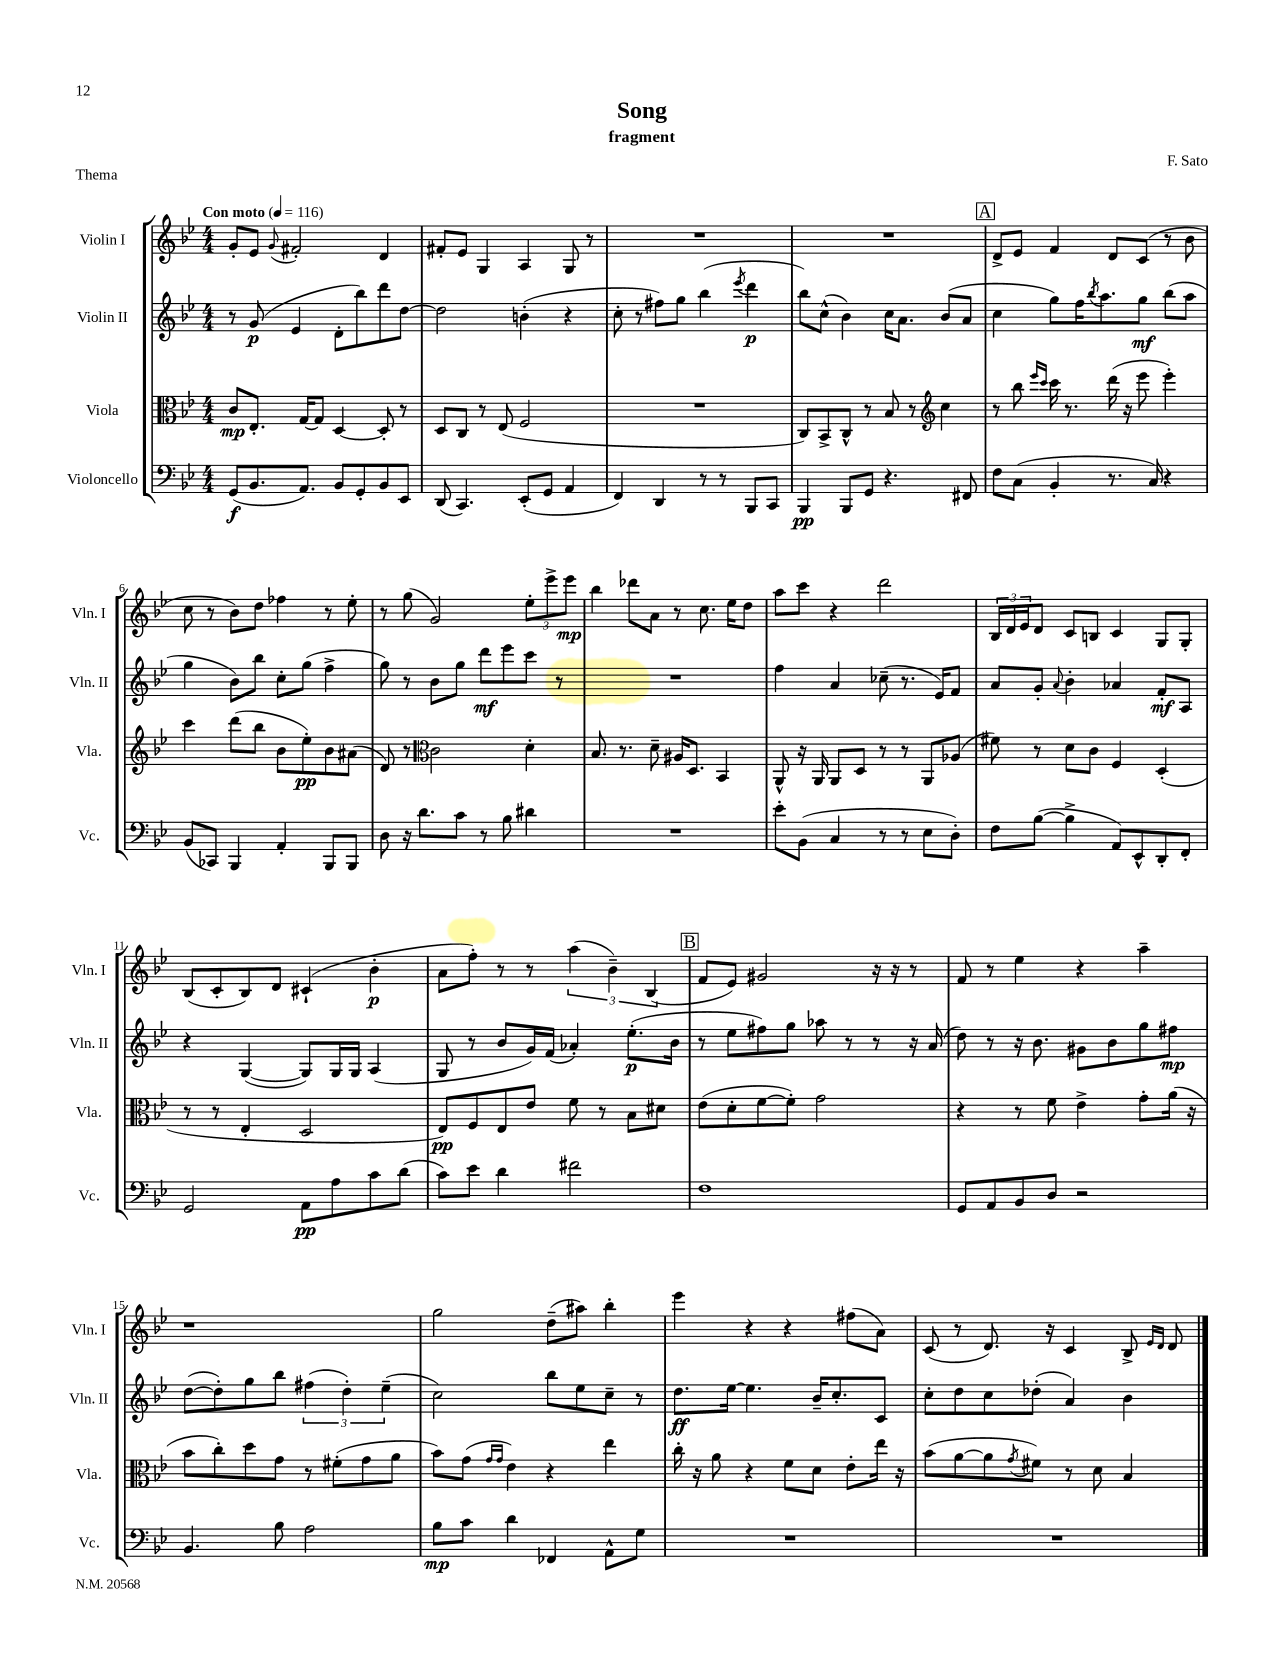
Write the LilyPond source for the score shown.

\header { title = "Song" composer = "F. Sato" subtitle = "fragment" piece = "Thema" }
<<
\new StaffGroup <<
\new Staff = "s0" \with { instrumentName = "Violin I" shortInstrumentName = "Vln. I" } {
    \clef treble \key bes \major \numericTimeSignature \time 4/4 \tempo "Con moto" 4 = 116
    g'8-. ees'8 \appoggiatura { g'8 } fis'2-. d'4 |
    fis'8-. ees'8 g4 a4 g8 r8 |
    R1 |
    R1 |
    \mark \markup { \box "A" } d'8-> ees'8 f'4 d'8 c'8( r8 bes'8 |
    c''8 r8 bes'8) d''8 fes''4 r8 ees''8-. |
    r8 g''8( g'2) \tuplet 3/2 { ees''8-. ees'''8-> ees'''8\mp } |
    bes''4 des'''8 a'8 r8 c''8. ees''16 d''8 |
    a''8 c'''8 r4 d'''2 |
    \tuplet 3/2 { bes16 d'16 ees'16 } d'8 c'8 b8 c'4 g8 g8-. |
    bes8( c'8-. bes8) d'8 cis'4-!( bes'4-.\p |
    a'8 f''8-.) r8 r8 \tuplet 3/2 { a''4( bes'4--) bes4( } |
    \mark \markup { \box "B" } f'8 ees'8) gis'2 r16 r16 r8 |
    f'8 r8 ees''4 r4 a''4-- |
    r1 |
    g''2 d''8--( ais''8) bes''4-. |
    ees'''4 r4 r4 fis''8( a'8) |
    c'8( r8 d'8.) r16 c'4 bes8-> \grace { ees'16 d'16 } d'8 \bar "|." |
}
\new Staff = "s1" \with { instrumentName = "Violin II" shortInstrumentName = "Vln. II" } {
    \clef treble \key bes \major \numericTimeSignature \time 4/4
    r8 g'8\p( ees'4 d'8-. bes''8) d'''8 d''8~ |
    d''2 b'4-.( r4 |
    c''8-. r8 fis''8) g''8 bes''4( \acciaccatura { ees'''8 } d'''4\p |
    bes''8) c''8-^( bes'4) c''16 a'8. bes'8( a'8 |
    \mark \markup { \box "A" } c''4 g''8) f''16 \acciaccatura { bes''8 } a''8. g''8\mf bes''8( a''8 |
    g''4 bes'8) bes''8 c''8-. g''8( f''4-> |
    g''8) r8 bes'8 g''8 d'''8\mf ees'''8 c'''8 r8 |
    R1 |
    f''4 a'4 ces''8--( r8. ees'16) f'8 |
    a'8 g'8-. \appoggiatura { a'8 } bes'4-. aes'4 f'8-.\mf a8 |
    r4 g4~( g8) g16 g16 a4( |
    g8 r8 bes'8 g'16) f'16( aes'4-.) ees''8.-.\p( bes'16 |
    \mark \markup { \box "B" } r8 ees''8 fis''8) g''8 aes''8 r8 r8 r16 a'16( |
    d''8) r8 r16 bes'8. gis'8 bes'8 g''8 fis''8\mp |
    d''8~( d''8-.) g''8 bes''8 \tuplet 3/2 { fis''4( d''4-.) ees''4--( } |
    c''2) bes''8 ees''8 c''8-- r8 |
    d''8.\ff ees''16~ ees''4. bes'16-- c''8.-. c'8 |
    c''8-. d''8 c''8 des''8-.( a'4) bes'4 \bar "|." |
}
\new Staff = "s2" \with { instrumentName = "Viola" shortInstrumentName = "Vla." } {
    \clef alto \key bes \major \numericTimeSignature \time 4/4
    c'8\mp ees8.-. g16~ g8 d4~ d8-. r8 |
    d8 c8 r8 ees8( f2 |
    R1 |
    c8) bes,8-> c8-^ r8 bes8 r8 \clef treble c''4 |
    \mark \markup { \box "A" } r8 bes''8 \grace { ees'''16 c'''16 } c'''16 r8. d'''16( r16 ees'''8 ees'''4-.) |
    c'''4 d'''8( bes''8 bes'8 ees''8-.\pp) bes'8 ais'8( |
    d'8) r8 \clef alto c'2 d'4-. |
    bes8. r8. d'8-- ais16 d8. bes,4 |
    a,8-^ r16 a,16 a,8 d8 r8 r8 a,8 aes8( |
    fis'8) r8 d'8 c'8 f4 d4-.( |
    r8 r8 ees4-. d2 |
    ees8\pp) f8 ees8 ees'8 f'8 r8 bes8 dis'8 |
    \mark \markup { \box "B" } ees'8( d'8-. f'8~ f'8-.) g'2 |
    r4 r8 f'8 ees'4-> g'8-. a'16( r16 |
    bes'8 c''8-.) d''8 g'8 r8 fis'8-.( g'8 a'8 |
    bes'8) g'8( \grace { g'16 g'16 } ees'4) r4 ees''4 |
    c''16-. r16 a'8 r4 f'8 d'8 ees'8-. ees''16 r16 |
    bes'8( a'8~ a'8 \acciaccatura { g'8 } fis'8) r8 d'8 bes4 \bar "|." |
}
\new Staff = "s3" \with { instrumentName = "Violoncello" shortInstrumentName = "Vc." } {
    \clef bass \key bes \major \numericTimeSignature \time 4/4
    g,8\f( bes,8. a,8.) bes,8 g,8-. bes,8 ees,8 |
    d,8( c,4.) ees,8-.( g,8 a,4 |
    f,4) d,4 r8 r8 bes,,8 c,8 |
    bes,,4\pp bes,,8 g,8 r4. fis,8 |
    \mark \markup { \box "A" } f8 c8( bes,4-. r8. c16) r4 |
    bes,8( ces,8) bes,,4 a,4-. bes,,8 bes,,8 |
    d8 r16 d'8. c'8 r8 bes8 dis'4 |
    R1 |
    ees'8-. bes,8( c4 r8 r8 ees8 d8-.) |
    f8 bes8~( bes4-> a,8) ees,8-^ d,8-. f,8-. |
    g,2 a,8\pp a8 c'8 d'8( |
    c'8) ees'8 d'4 fis'2 |
    \mark \markup { \box "B" } f1 |
    g,8 a,8 bes,8 d8 r2 |
    bes,4. bes8 a2 |
    bes8\mp c'8 d'4 fes,4 a,8-^ g8 |
    R1 |
    R1 \bar "|." |
}
>>
>>
